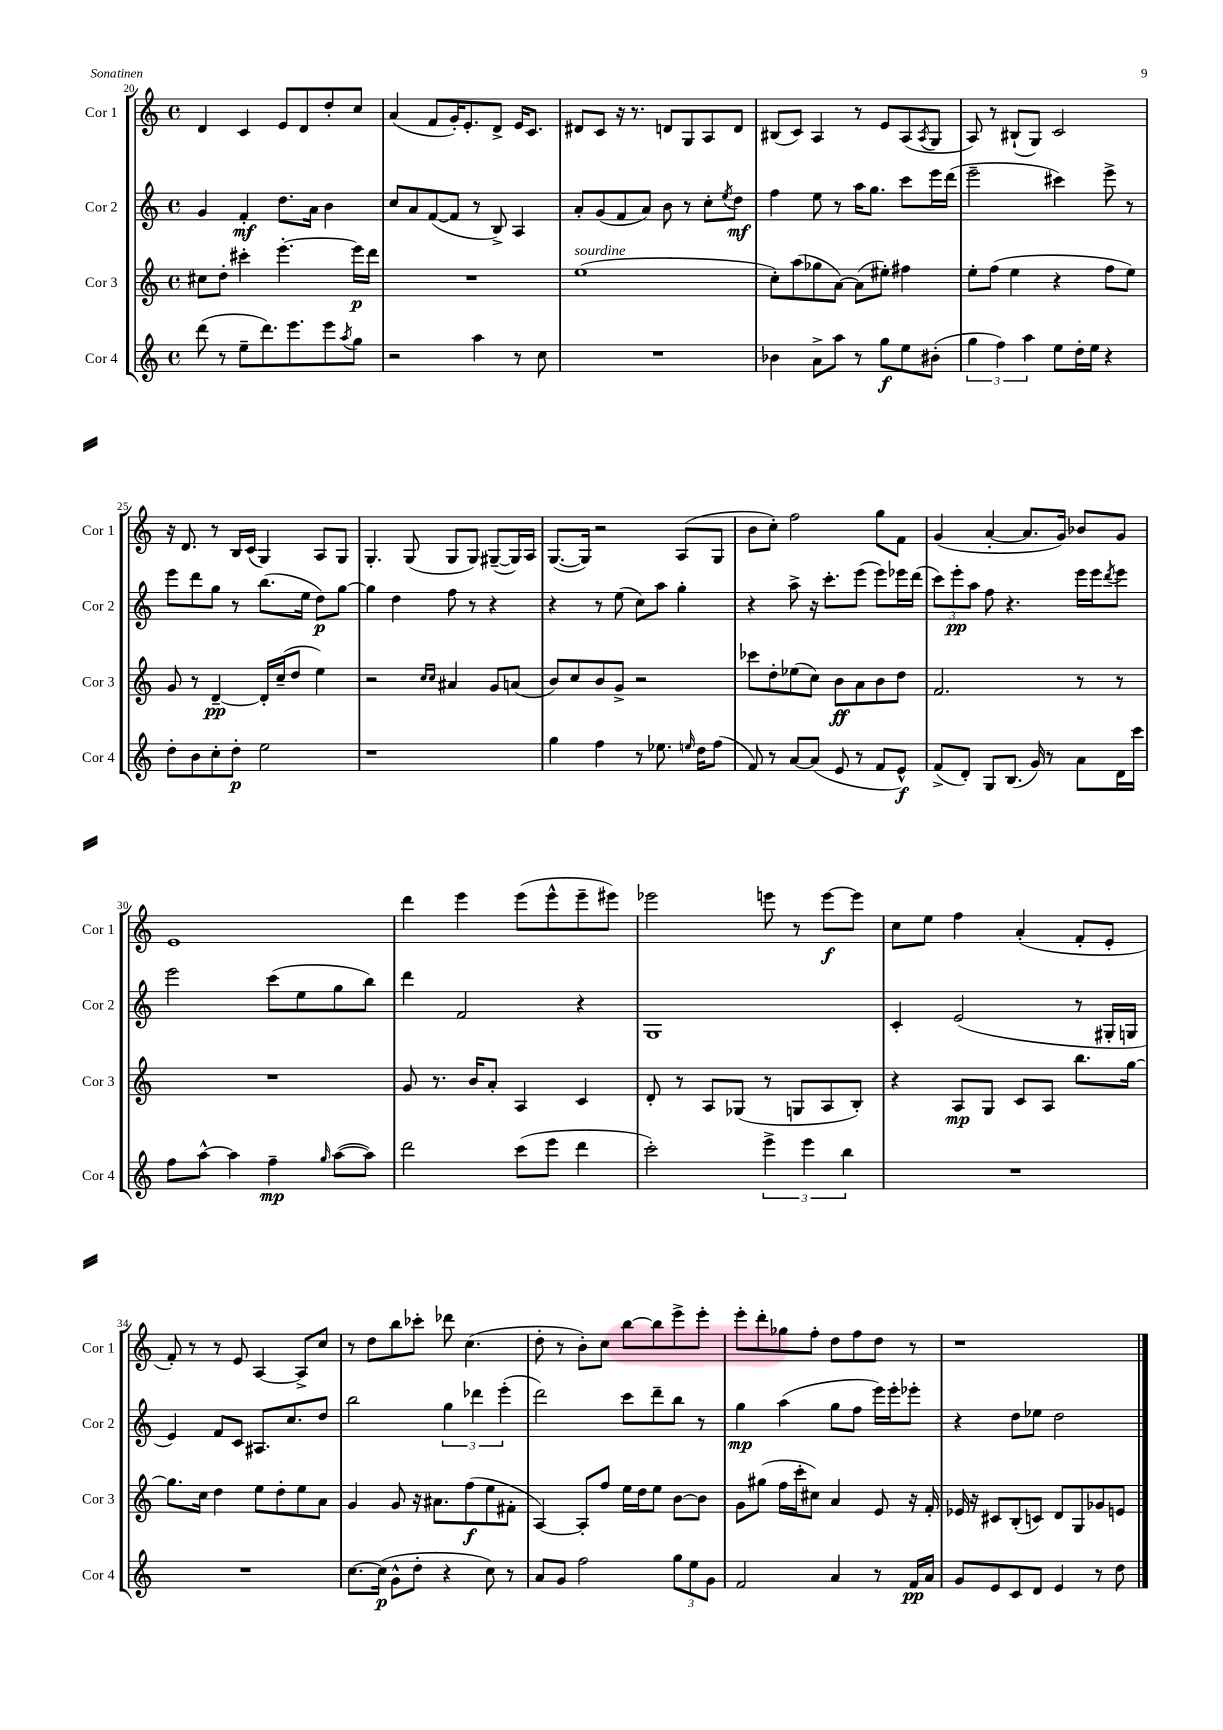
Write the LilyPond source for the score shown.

<<
\new StaffGroup <<
\new Staff = "s0" \with { instrumentName = "Cor 1" shortInstrumentName = "Cor 1" } {
    \clef treble \key c \major \defaultTimeSignature \time 4/4
    d'4 c'4 e'8 d'8 d''8-. c''8 |
    a'4( f'8 g'16-.) e'8.-. d'8-> e'16 c'8. |
    dis'8 c'8 r16 r8. d'8 g8 a8 d'8 |
    bis8( c'8) a4 r8 e'8 a8( \acciaccatura { a8 } g8 |
    a8) r8 bis8-!( g8) c'2 |
    r16 d'8. r8 b16 c'16( g4) a8 g8 |
    g4.-. g8( g8 g8) gis8~--( gis16) a16 |
    g8.~( g16) r2 a8( g8 |
    b'8 c''8-.) f''2 g''8 f'8 |
    g'4( a'4~-. a'8. g'16) bes'8 g'8 |
    e'1 |
    d'''4 e'''4 e'''8( e'''8-^ e'''8-- eis'''8) |
    ees'''2 e'''8 r8 e'''8~\f e'''8 |
    c''8 e''8 f''4 a'4-.( f'8-. e'8-. |
    f'8-.) r8 r8 e'8 a4~ a8-> c''8 |
    r8 d''8 b''8 ces'''8-. des'''8 c''4.( |
    d''8-. r8 b'8-.) c''8 b''8~ b''8 e'''8-> e'''8-. |
    e'''8-. d'''8-. ges''8 f''8-. d''8 f''8 d''8 r8 |
    r1 \bar "|." |
}
\new Staff = "s1" \with { instrumentName = "Cor 2" shortInstrumentName = "Cor 2" } {
    \clef treble \key c \major \defaultTimeSignature \time 4/4
    g'4 f'4-.\mf d''8. a'16 b'4 |
    c''8 a'8 f'8~( f'8 r8 b8->) a4 |
    a'8-. g'8( f'8 a'8) b'8 r8 c''8-. \acciaccatura { e''8 } d''8\mf |
    f''4 e''8 r8 a''16 g''8. c'''8 e'''16 d'''16( |
    e'''2-- cis'''4) e'''8-> r8 |
    e'''8 d'''8 g''8 r8 b''8.( e''16 d''8\p) g''8~ |
    g''4 d''4 f''8 r8 r4 |
    r4 r8 e''8( c''8) a''8 g''4-. |
    r4 a''8-> r16 c'''8.-. e'''8( e'''8) ees'''16 d'''16( |
    \tuplet 3/2 { c'''8) e'''8-.\pp a''8 } f''8 r4. e'''16 e'''16 \acciaccatura { d'''8 } e'''8 |
    e'''2 c'''8( e''8 g''8 b''8) |
    d'''4 f'2 r4 |
    g1 |
    c'4-. e'2( r8 gis16-. g16 |
    e'4) f'8 c'8 ais8. c''8. d''8 |
    b''2 \tuplet 3/2 { g''4 des'''4 e'''4-.( } |
    d'''2) c'''8 d'''8-- b''8 r8 |
    g''4\mp a''4( g''8 f''8 e'''16) e'''16-. ees'''8-. |
    r4 d''8 ees''8 d''2 \bar "|." |
}
\new Staff = "s2" \with { instrumentName = "Cor 3" shortInstrumentName = "Cor 3" } {
    \clef treble \key c \major \defaultTimeSignature \time 4/4
    cis''8 d''8-. cis'''4-. e'''4.~-. e'''16\p d'''16 |
    R1 |
    e''1^\markup { \italic "sourdine" }( |
    c''8-.) a''8( ges''8 a'8~) a'8( eis''8-.) fis''4 |
    e''8-. f''8( e''4 r4 f''8 e''8) |
    g'8 r8 d'4~--\pp d'16-. c''16--( d''8 e''4) |
    r2 \grace { c''16 c''16 } ais'4 g'8 a'8( |
    b'8) c''8 b'8 g'8-> r2 |
    ces'''8 d''8-. ees''8( c''8) b'8\ff a'8 b'8 d''8 |
    f'2. r8 r8 |
    R1 |
    g'8 r8. b'16 a'8-. a4 c'4 |
    d'8-. r8 a8 ges8( r8 g8 a8 b8-.) |
    r4 a8\mp g8 c'8 a8 b''8. g''16~ |
    g''8. c''16 d''4 e''8 d''8-. e''8 a'8 |
    g'4 g'8 r16 ais'8. f''8\f( e''8 fis'8-. |
    a4~) a8-. f''8 e''16 d''16 e''8 b'8~ b'8 |
    g'8 gis''8( f''16 c'''16-. cis''8) a'4 e'8 r16 f'16-. |
    ees'16 r16 cis'8 b8-.( c'8) d'8 g8 ges'8 e'8 \bar "|." |
}
\new Staff = "s3" \with { instrumentName = "Cor 4" shortInstrumentName = "Cor 4" } {
    \clef treble \key c \major \defaultTimeSignature \time 4/4
    d'''8( r8 e''8-- d'''8.) e'''8. e'''8 \acciaccatura { a''8 } g''8 |
    r2 a''4 r8 c''8 |
    R1 |
    bes'4 a'8-> a''8 r8 g''8\f e''8 bis'8-.( |
    \tuplet 3/2 { g''4 f''4) a''4 } e''8 d''16-. e''16 r4 |
    d''8-. b'8 c''8-. d''8-.\p e''2 |
    r1 |
    g''4 f''4 r8 ees''8. \grace { e''16 } d''16 f''8( |
    f'8) r8 a'8~ a'8( e'8 r8 f'8 e'8-^\f) |
    f'8->( d'8-.) g8 b8.( g'16) r8 a'8 d'16 c'''16 |
    f''8 a''8~-^ a''4 f''4--\mp \grace { g''16 } a''8~( a''8) |
    d'''2 c'''8( e'''8 d'''4 |
    c'''2-.) \tuplet 3/2 { e'''4-> e'''4 b''4 } |
    R1 |
    R1 |
    c''8.~ c''16\p( g'8-^ d''8-. r4 c''8) r8 |
    a'8 g'8 f''2 \tuplet 3/2 { g''8 e''8 g'8 } |
    f'2 a'4 r8 f'16\pp a'16 |
    g'8 e'8 c'8 d'8 e'4 r8 d''8 \bar "|." |
}
>>
>>
\layout { \context { \Score currentBarNumber = #20 } }
